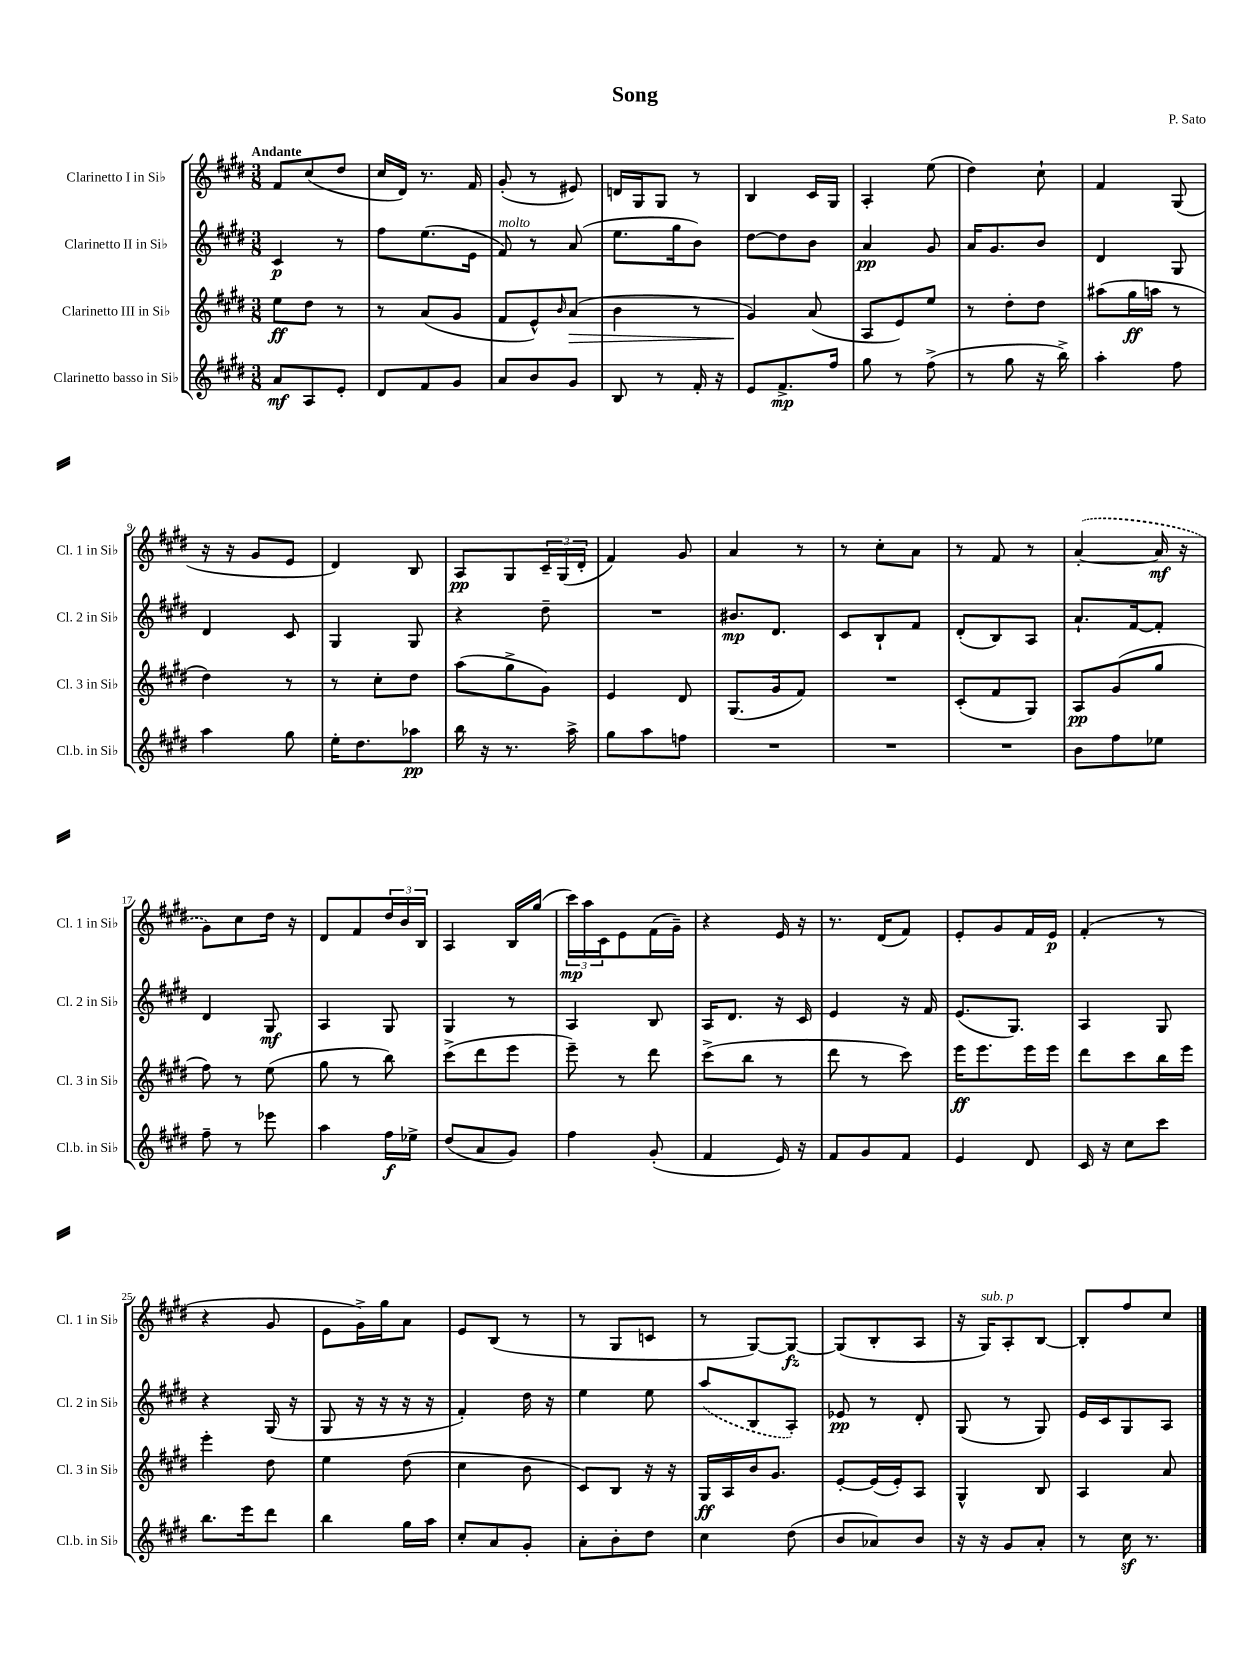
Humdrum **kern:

**kern	**kern	**kern	**kern
*staff4	*staff3	*staff2	*staff1
*clefG2	*clefG2	*clefG2	*clefG2
*k[f#c#g#d#]	*k[f#c#g#d#]	*k[f#c#g#d#]	*k[f#c#g#d#]
*M3/8	*M3/8	*M3/8	*M3/8
8a/L	8ee\L	4c#/	8f#/L
8A/	8dd#\J	.	(8cc#/
8e'/J	8r	8r	8dd#/J
=	=	=	=
8d#/L	8r	8ff#\L	16cc#/LL
.	.	.	16d#/JJ)
8f#/	(8a/L	(8.ee\	8.r
8g#/J	8g#/J	.	.
.	.	16e\Jk	16f#/
=	=	=	=
8a/L	8f#/L	8f#/)	(8g#'/
8b/	8e^^/)	8r	8r
.	16qqb/	.	.
8g#/J	(8a/J	(8a/	8e#/)
=	=	=	=
8B/	4b\	8.ee\L	16d/LL
.	.	.	16G#/J
8r	.	.	8G#/J
.	.	16gg#\k	.
16f#'/	8r	8b\J)	8r
16r	.	.	.
=	=	=	=
8e/L	4g#/)	[8dd#\L	4B/
8.f#^/	.	8dd#\]	.
.	(8a/	8b\J	16c#/LL
16ff#/Jk	.	.	16G#/JJ
=	=	=	=
8gg#\	8A/L	4a/	4A'/
8r	8e/)	.	.
(8ff#^\	8ee/J	8g#/	(8ee\
=	=	=	=
8r	8r	16a/LK	4dd#\)
.	.	8.g#/	.
8gg#\	8dd#'\L	.	.
16r	8dd#\J	8b/J	8cc#`\
16bb^\)	.	.	.
=	=	=	=
4aa'\	(8aa#\L	4d#/	4f#/
.	16gg#\L	.	.
.	16aa\JJ	.	.
8ff#\	8r	8G#/	(8G#/
=	=	=	=
4aa\	4dd#\)	4d#/	16r
.	.	.	16r
.	.	.	8g#/L
8gg#\	8r	8c#/	8e/J
=	=	=	=
16ee'\LK	8r	4G#/	4d#/)
8.dd#\	.	.	.
.	8cc#'\L	.	.
8aa-\J	8dd#\J	8G#/	8B/
=	=	=	=
16bb\	(8aa\L	4r	8A/L
16r	.	.	.
8.r	8gg#^\	.	8G#/
.	8g#\J)	8dd#~\	24c#~/L
.	.	.	(24G#/
16aa^\	.	.	.
.	.	.	24d#'/JJ
=	=	=	=
8gg#\L	4e/	4.r	4f#/)
8aa\	.	.	.
8ff\J	8d#/	.	8g#/
=	=	=	=
4.r	(8.G#/L	8.b#/L	4a/
.	16g#/k	8.d#/J	.
.	8f#/J)	.	8r
=	=	=	=
4.r	4.r	8c#/L	8r
.	.	8B`/	8cc#'\L
.	.	8f#/J	8a\J
=	=	=	=
4.r	(8c#'/L	(8d#'/L	8r
.	8f#/	8B/)	8f#/
.	8G#/J)	8A/J	8r
=	=	=	=
8b\L	8A/L	8.a`/L	([4a'/
8ff#\	(8g#/	.	.
.	.	[16f#/k	.
8ee-\J	8gg#/J	8f#'/]J	16a/]
.	.	.	16r
=	=	=	=
8ff#~\	8ff#\)	4d#/	8g#\L)
8r	8r	.	8cc#\
8eee-\	(8ee\	8G#/	16dd#\Jk
.	.	.	16r
=	=	=	=
4aa\	8gg#\	4A/	8d#/L
.	8r	.	8f#/
16ff#\LL	8bb\)	8G#/	24dd#/L
.	.	.	24b/
16ee-^\JJ	.	.	.
.	.	.	24B/JJ
=	=	=	=
(8dd#/L	(8ccc#^\L	4G#/	4A/
8a/	8ddd#\	.	.
8g#/J)	8eee\J	8r	16B/LL
.	.	.	(16gg#/JJ
=	=	=	=
4ff#\	8eee~\)	4A/	24ccc#\LL)
.	.	.	24aa\
.	.	.	24c#\J
.	8r	.	8e\
(8g#'/	8ddd#\	8B/	(16f#\L
.	.	.	16g#~\JJ)
=	=	=	=
4f#/	(8ccc#^\L	16A/LK	4r
.	.	8.d#/J	.
.	8bb\J	.	.
16e/)	8r	16r	16e/
16r	.	16c#/	16r
=	=	=	=
8f#/L	8ddd#\	4e/	8.r
8g#/	8r	.	.
.	.	.	(16d#/LK
8f#/J	8ccc#\)	16r	8f#/J)
.	.	16f#/	.
=	=	=	=
4e/	16eee\LK	(8.e/L	8e'/L
.	8.eee\	.	.
.	.	.	8g#/
.	.	8.G#/J)	.
8d#/	16eee\L	.	16f#/L
.	16eee\JJ	.	16e/JJ
=	=	=	=
16c#/	8ddd#\L	4A/	(4f#'/
16r	.	.	.
8cc#\L	8ccc#\	.	.
8ccc#\J	16bb\L	8G#/	8r
.	16eee\JJ	.	.
=	=	=	=
8.bb\L	4eee'\	4r	4r
16eee\k	.	.	.
8ddd#\J	8dd#\	(16G#/	8g#/
.	.	16r	.
=	=	=	=
4bb\	4ee\	8G#/	8e\L
.	.	16r	16g#^\L)
.	.	16r	16gg#\J
16gg#\LL	(8dd#\	16r	8a\J
16aa\JJ	.	16r	.
=	=	=	=
8cc#'/L	4cc#\	4f#'/)	8e/L
8a/	.	.	(8B/J
8g#'/J	8b\	16dd#\	8r
.	.	16r	.
=	=	=	=
8a'\L	8c#/L)	4ee\	8r
8b'\	8B/J	.	8G#/L
8dd#\J	16r	8ee\	8c/J
.	16r	.	.
=	=	=	=
4cc#\	16G#/LL	(8aa/L	8r
.	16A/	.	.
.	16b/J	8B/	[8G#/L)
.	8.g#/J	.	.
(8dd#\	.	8A'/J)	8G#/_J
=	=	=	=
8b/L	[8e'/L	8e-/	(8G#/]L
8a-/)	(16e/]L	8r	8B'/
.	16e'/J)	.	.
8b/J	8A/J	8d#'/	8A/J
=	=	=	=
16r	4G#^^/	(8G#/	16r
16r	.	.	16G#/LK)
8g#/L	.	8r	8A'/
8a'/J	8B/	8G#/)	[8B/J
=	=	=	=
8r	4A/	16e/LL	8B'/]L
.	.	16c#/J	.
16cc#\	.	8G#/	8ff#/
8.r	.	.	.
.	8a/	8A/J	8cc#/J
==	==	==	==
*-	*-	*-	*-
